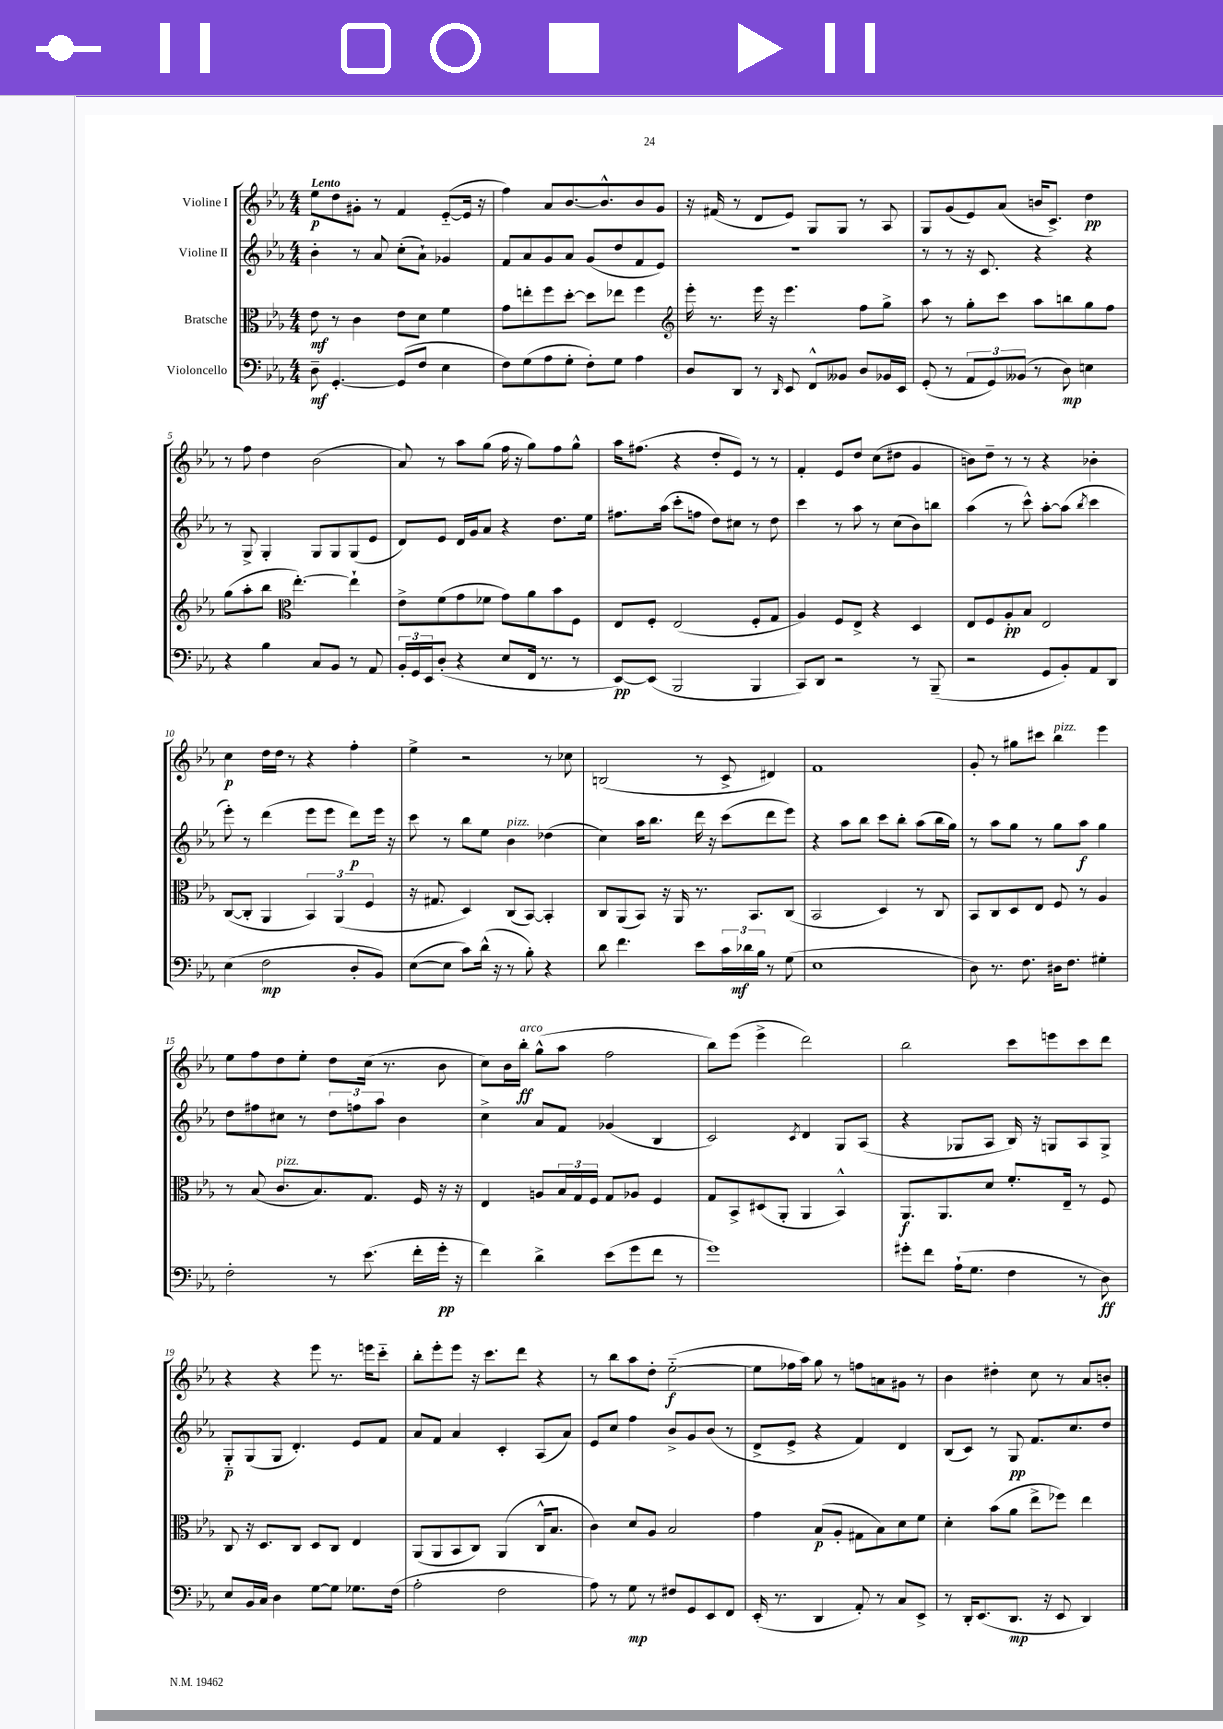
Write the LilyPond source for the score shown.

<<
\new StaffGroup <<
\new Staff = "s0" \with { instrumentName = "Violine I" } {
    \clef treble \key ees \major \numericTimeSignature \time 4/4 \tempo "Lento"
    ees''8\p d''8 gis'8-. r8 f'4 ees'8~-_( ees'16 r16 |
    f''4) aes'8 bes'8.~ bes'8.-^ bes'8 g'8 |
    r16 fis'16( r8 d'8 ees'8) g8 g8 r8 aes8 |
    g8 g'8( ees'8) aes'8( b'16 c'8.->) d''4\pp |
    r8 f''8 d''4 bes'2( |
    aes'8) r8 aes''8 g''8( f''16 r16 g''8) f''8 g''8-^ |
    aes''16 fis''8.( r4 d''8-. ees'8) r8 r8 |
    f'4-. ees'8 d''8 c''8( dis''8 g'4 |
    b'8) d''8-- r8 r8 r4 bes'4-. |
    c''4\p d''16 d''16 r8 r4 f''4-. |
    ees''4-> r2 r8 ces''8 |
    b2( r8 c'8-> dis'4) |
    f'1 |
    g'8-. r8 gis''8 cis'''8 bes''4^\markup { \italic "pizz." } ees'''4 |
    ees''8 f''8 d''8 ees''8-. d''8 c''16( r8. bes'8 |
    c''8) bes'16 bes''16-.\ff^\markup { \italic "arco" } g''8-^( aes''8 f''2 |
    bes''8) ees'''8( ees'''4-> d'''2) |
    bes''2 c'''8 e'''8 c'''8 d'''8 |
    r4 r4 ees'''8 r8. e'''16 c'''8-_ |
    bes''8-. ees'''8-. ees'''8 r16 c'''8. d'''8 r4 |
    r8 bes''8 aes''8 d''8-. ees''2~-_\f( |
    ees''8 fes''16 aes''16) g''8 r8 f''8 a'8 gis'8 r8 |
    bes'4 dis''4-. c''8 r8 aes'8 b'8-. \bar "|." |
}
\new Staff = "s1" \with { instrumentName = "Violine II" } {
    \clef treble \key ees \major \numericTimeSignature \time 4/4
    bes'4-. r8 aes'8 c''8-.( aes'8-!) ges'4 |
    f'8 aes'8 g'8 aes'8 g'8( d''8 f'8 ees'8) |
    r1 |
    r8 r8 r16 c'8. r4 r4 |
    r8 g8-> g4-. g8 g8 g8( ees'8 |
    d'8) ees'8 d'16 g'16 aes'8 r4 d''8. ees''16 |
    fis''8. aes''16( c'''8-. f''8 d''8) cis''8 r8 d''8 |
    c'''4 r8 aes''8 r8 c''8( bes'8) b''8 |
    aes''4( r8 c'''8-^) aes''8~-. aes''8( \acciaccatura { bes''8 } c'''4 |
    ees'''8-.) r8 d'''4( ees'''8 ees'''8 d'''8\p) ees'''16 r16 |
    c'''8 r8 bes''8 ees''8 bes'4^\markup { \italic "pizz." } des''4( |
    c''4) aes''16 bes''8. d'''16 r16 c'''8( d'''8 ees'''8) |
    r4 aes''8 bes''8 c'''8 bes''8-. aes''8( bes''16 g''16) |
    r8 aes''8 g''8 r8 g''8 aes''8\f g''4 |
    d''8 fis''8 cis''8 r8 \tuplet 3/2 { d''8 f''8 aes''8 } bes'4 |
    c''4-> aes'8 f'8 ges'4( bes4 |
    c'2) \acciaccatura { c'8 } d'4 g8 aes8( |
    r4 ges8 aes8 bes16) r16 g8 aes8 g8-> |
    g8-_\p g8( g8 d'4.-.) ees'8 f'8 |
    aes'8 f'8 aes'4 c'4-. aes8( aes'8) |
    ees'8 c''8 f''4 bes'8-> g'8 bes'8( r8 |
    d'8-> ees'8-> r4 f'4) d'4 |
    bes8( c'8) r8 g8\pp f'8. c''8. d''8 \bar "|." |
}
\new Staff = "s2" \with { instrumentName = "Bratsche" } {
    \clef alto \key ees \major \numericTimeSignature \time 4/4
    ees'8\mf r8 c'4 ees'8 d'8 f'4 |
    g'8 e''8-. f''8 d''8~-. d''8 ees''8 f''4 |
    \clef treble ees'''16-. r8. ees'''16 r16 ees'''4. f''8 g''8-> |
    aes''8 r8 g''8-. c'''8 aes''8 b''8 g''8 f''8 |
    g''8( aes''8-. bes''8 \clef alto ees''4.~-.) ees''4-! |
    ees'8-> f'8( g'8 fes'8 g'8) aes'8 bes'8 f8 |
    ees8 f8-. ees2( f8-. g8 |
    aes4) f8 ees8-> r4 d4 |
    ees8 f8 aes8-.\pp bes8 ees2 |
    c8~( c8-. aes,4 \tuplet 3/2 { bes,4) aes,4( f4 } |
    r16 gis8. d4) c8( bes,8~) bes,4-. |
    c8 aes,8( bes,8) r16 aes,16 r8. bes,8. c8( |
    bes,2 d4) r8 c8 |
    bes,8 c8 d8 ees8 f8 r8 aes4 |
    r8 bes8( c'8.^\markup { \italic "pizz." } bes8.) g8. f16 r16 r16 |
    ees4 a8 \tuplet 3/2 { bes16 g16 f16 } g8 aes8 f4 |
    g8 bes,8-> dis8( aes,8-. aes,4 bes,4-^) |
    aes,8.\f aes,8. d'8 f'8.-. ees16-- r8 f8 |
    c8 r16 d8. c8 d8 c8 ees4 |
    aes,8( aes,8 bes,8 c8) aes,4( c16-^ bes8. |
    c'4) d'8 aes8 bes2 |
    g'4 bes8\p( aes8-. gis8 bes8) d'8 f'8 |
    d'4-. bes'8( aes'8 ees''8-> fes''8) ees''4 \bar "|." |
}
\new Staff = "s3" \with { instrumentName = "Violoncello" } {
    \clef bass \key ees \major \numericTimeSignature \time 4/4
    d8--\mf g,4.~-. g,8( f8 ees4 |
    f8) g8( aes8 g8-. f8-.) g8 aes4 |
    d8 d,8 r8 \grace { d,16 } ees,8 f,8-^ beses,8 d8 bes,16 ees,16 |
    g,8-.( r8 \tuplet 3/2 { aes,8 g,8) beses,8( } r8 d8\mp) e4 |
    r4 bes4 c8 bes,8 r8 aes,8 |
    \tuplet 3/2 { bes,16-. g,16 ees,16 } d8-.( r4 ees8 f,16 r8. r8 |
    ees,8~\pp) ees,8( bes,,2 bes,,4 |
    c,8) d,8 r2 r8 bes,,8--( |
    r2 g,8 bes,8-.) aes,8 d,8 |
    ees4( f2\mp d8-. bes,8) |
    ees8~( ees8 c'8) d'16-^( r16 r8 bes8-.) r4 |
    d'8 f'4. ees'8 \tuplet 3/2 { c'16 des'16\mf bes16 } r8 g8( |
    ees1 |
    d8) r8. f8. dis16 f8. gis4-. |
    f2-. r8 ees'8.( f'16-. g'16-.\pp r16 |
    f'4) d'4-> ees'8( g'8 f'8 r8 |
    g'1) |
    gis'8-. f'8 aes16-!( g8. f4 r8 d8\ff) |
    ees8 bes,16 c16 d4 g8~ g8 ges8. f16( |
    aes2-. f2 |
    aes8) r8 g8\mp r8 fis8 g,8 ees,8 f,8 |
    ees,16-.( r8. d,4 aes,8-.) r8 c8 ees,8-> |
    r8 d,16-. ees,8.( d,8.\mp r16 ees,8 d,4) \bar "|." |
}
>>
>>
